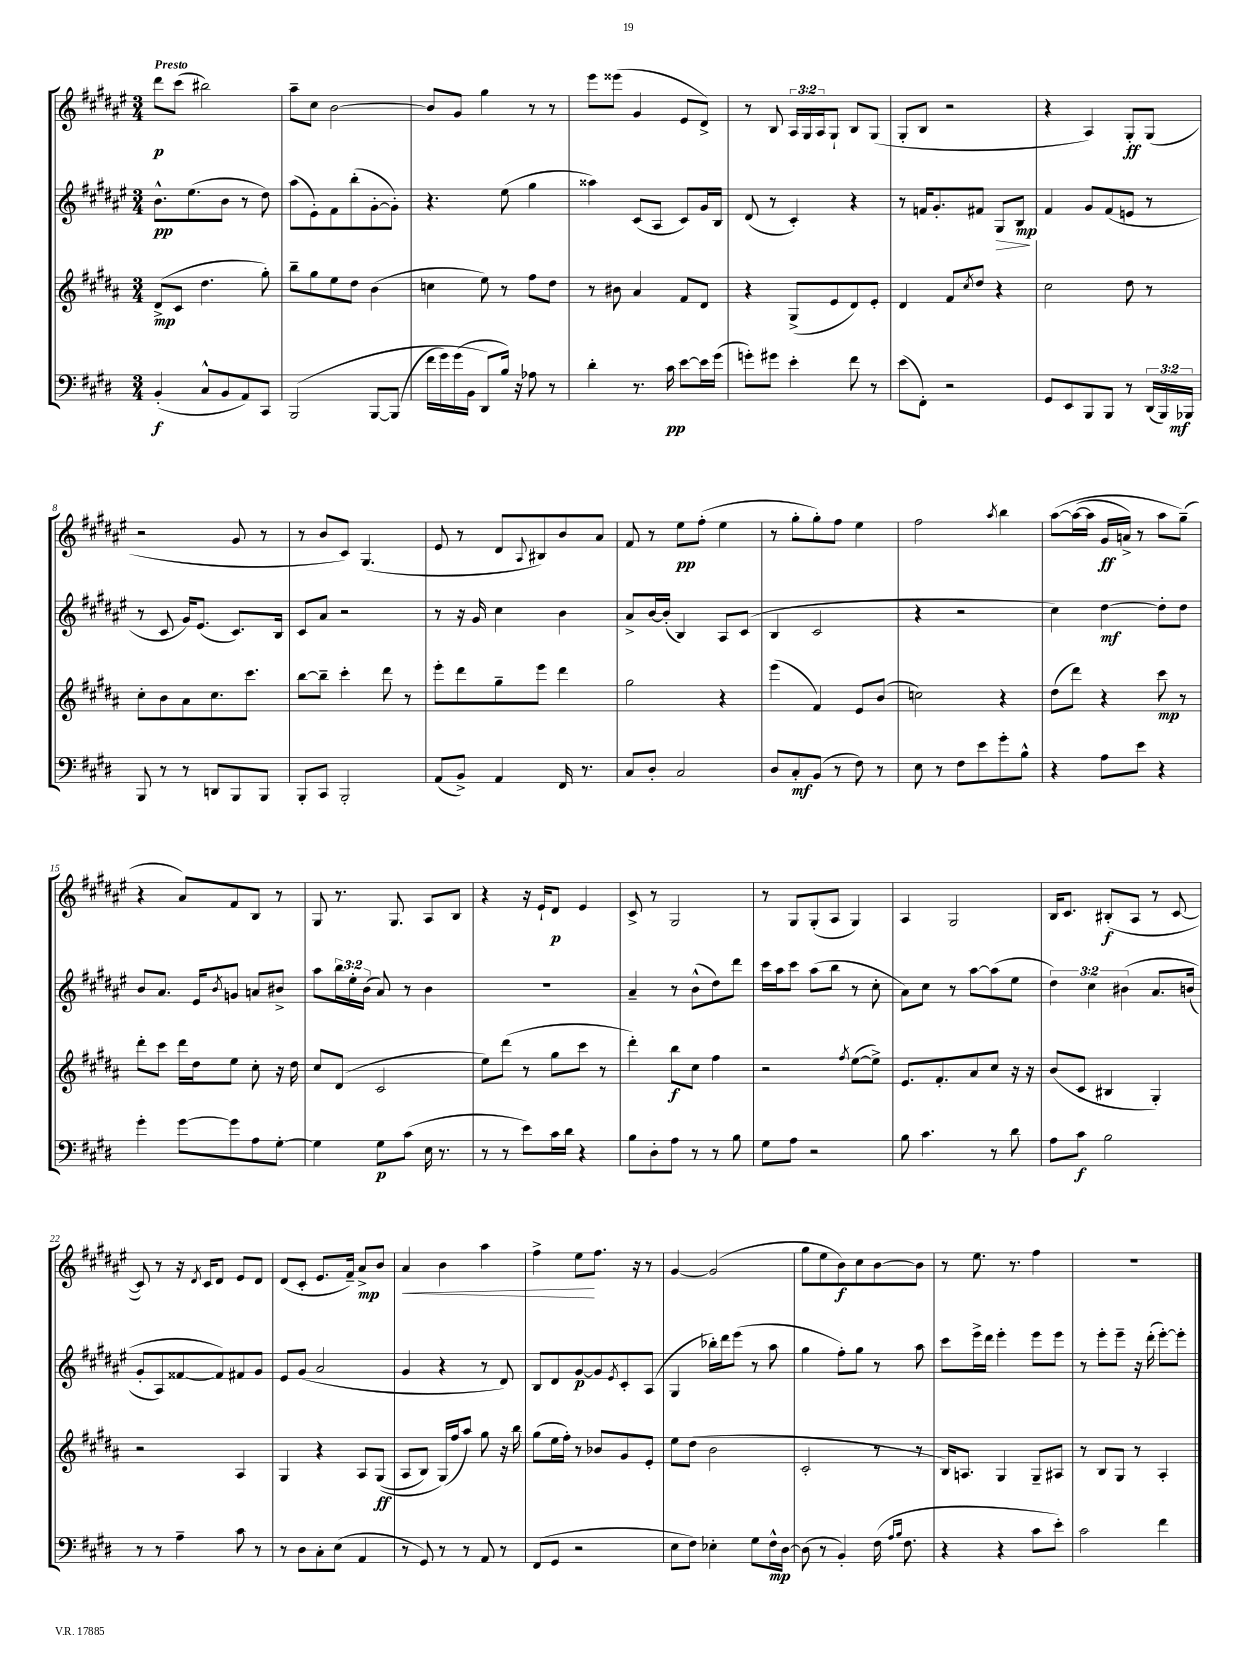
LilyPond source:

<<
\new StaffGroup <<
\new Staff = "s0" {
    \clef treble \key fis \major \numericTimeSignature \time 3/4 \override Staff.TupletNumber.text = #tuplet-number::calc-fraction-text \tempo "Presto"
    dis'''8\p cis'''8( bis''2) |
    ais''8-- cis''8 b'2~ |
    b'8 gis'8 gis''4 r8 r8 |
    eis'''8 eisis'''8( gis'4 eis'8 dis'8->) |
    r8 b8 \tuplet 3/2 { ais16 gis16 ais16 } gis8-! b8 gis8( |
    gis8-. b8 r2 |
    r4 ais4) gis8-.\ff gis8( |
    r2 gis'8 r8 |
    r8 b'8 cis'8) gis4.( |
    eis'8 r8 dis'8 \appoggiatura { ais8 } bis8) b'8 ais'8 |
    fis'8 r8 eis''8\pp fis''8-.( eis''4 |
    r8 gis''8-. gis''8-.) fis''8 eis''4 |
    fis''2 \acciaccatura { ais''8 } b''4 |
    ais''8~\( ais''16~( ais''16 gis'16\ff a'16->) r8 ais''8 gis''8--(\) |
    r4 ais'8) fis'8 b8 r8 |
    gis8 r8. gis8. ais8 b8 |
    r4 r16 eis'16-! dis'8\p eis'4 |
    cis'8-> r8 gis2 |
    r8 gis8 gis8-.( ais8 gis4) |
    ais4 gis2 |
    b16 cis'8. bis8-.\f( ais8 r8 cis'8~ |
    cis'8) r8 r16 \acciaccatura { dis'8 } cis'16 dis'8 eis'8 dis'8 |
    dis'8( cis'8-. eis'8. fis'16--) ais'8->\mp b'8 |
    ais'4\< b'4 ais''4 |
    fis''4-> eis''8\! fis''8. r16 r8 |
    gis'4~ gis'2( |
    gis''8 eis''8 b'8\f) cis''8 b'8~ b'8 |
    r8 eis''8. r8. fis''4 |
    R2. \bar "|." |
}
\new Staff = "s1" {
    \clef treble \key fis \major \numericTimeSignature \time 3/4 \override Staff.TupletNumber.text = #tuplet-number::calc-fraction-text
    b'8.-^\pp eis''8.( b'8 r8 dis''8) |
    ais''8( eis'8-.) fis'8 b''8-.( gis'8~-. gis'8-.) |
    r4. eis''8( gis''4 |
    aisis''4) cis'8( ais8 cis'8) gis'16 b16 |
    dis'8( r8 cis'4-.) r4 |
    r8 f'16 gis'8.-. fis'8 gis8\> b8\mp\! |
    fis'4 gis'8 fis'8( e'8 r8 |
    r8 cis'8 gis'16) eis'8.( cis'8.) b16 |
    cis'8 ais'8 r2 |
    r8 r16 gis'16 cis''4 b'4 |
    ais'8-> b'16~ b'16-.( b4) ais8 cis'8( |
    b4 cis'2 |
    r4 r2 |
    cis''4) dis''4~\mf dis''8-. dis''8 |
    b'8 ais'8. eis'16 \acciaccatura { b'8 } g'8 a'8 bis'8-> |
    ais''8 \tuplet 3/2 { b''16 eis''16-. b'16( } ais'8) r8 b'4 |
    R2. |
    ais'4-- r8 b'8-^( dis''8) dis'''8 |
    cis'''16 ais''16 cis'''8 ais''8( b''8 r8 cis''8-. |
    ais'8) cis''8 r8 ais''8~ ais''8( eis''8 |
    \tuplet 3/2 { dis''4) cis''4 bis'4\( } ais'8. b'16( |
    gis'8-. ais8) fisis'8~ fisis'8\) fis'8 gis'8 |
    eis'8 gis'8( ais'2 |
    gis'4 r4 r8 dis'8) |
    b8 dis'8 gis'8~\p gis'8 \acciaccatura { eis'8 } cis'8-. ais8( |
    gis4 bes''16-.) dis'''16 eis'''8( r8 ais''8 |
    gis''4 fis''8-.) gis''8 r8 ais''8 |
    cis'''8 eis'''16-> dis'''16 eis'''4-. eis'''8 eis'''8 |
    r8 eis'''8-. eis'''8-- r16 dis'''16-.( eis'''8~-.) eis'''8-. \bar "|." |
}
\new Staff = "s2" {
    \clef treble \key b \major \numericTimeSignature \time 3/4
    dis'8->\mp( cis'8 dis''4. gis''8-.) |
    b''8-- gis''8 e''8 dis''8 b'4( |
    c''4 e''8) r8 fis''8 dis''8 |
    r8 bis'8 ais'4 fis'8 dis'8 |
    r4 gis8->( e'8 dis'8) e'8-. |
    dis'4 fis'8 \acciaccatura { cis''8 } dis''8 r4 |
    cis''2 dis''8 r8 |
    cis''8-. b'8 ais'8 cis''8. cis'''8. |
    b''8~ b''8-- cis'''4-. dis'''8 r8 |
    e'''8-. dis'''8 gis''8-- e'''8 dis'''4 |
    gis''2 r4 |
    e'''4( fis'4) e'8 b'8( |
    c''2) r4 |
    dis''8( dis'''8) r4 cis'''8\mp r8 |
    dis'''8-. cis'''8 dis'''16 dis''16 e''8 cis''8-. r16 dis''16 |
    cis''8 dis'8( cis'2 |
    e''8) dis'''8( r8 gis''8 cis'''8 r8 |
    dis'''4-.) b''8\f cis''8 fis''4 |
    r2 \acciaccatura { fis''8 } e''8~( e''8->) |
    e'8. fis'8.-. ais'8 cis''8 r16 r16 |
    b'8( cis'8 bis4 gis4-.) |
    r2 ais4 |
    gis4 r4 ais8 gis8\ff(\( |
    ais8 b8) gis16(\) fis''16 ais''8) gis''8 r16 b''16 |
    gis''8( e''16 fis''16-.) r8 bes'8 gis'8 e'8-. |
    e''8 dis''8( b'2 |
    cis'2-. r8 r8 |
    b16) a8. gis4 gis8-- ais8 |
    r8 b8 gis8 r8 ais4-. \bar "|." |
}
\new Staff = "s3" {
    \clef bass \key e \major \numericTimeSignature \time 3/4 \override Staff.TupletNumber.text = #tuplet-number::calc-fraction-text
    b,4-.\f( cis8-^ b,8 a,8) cis,8 |
    b,,2\( b,,8~ b,,8( |
    fis'16 gis'16) gis'16( b,16 dis,8\) b16) r16 aes8 r8 |
    dis'4-. r8. cis'16\pp e'8~ e'16 gis'16( |
    g'8-.) gis'8 e'4-. fis'8 r8 |
    e'8( fis,8-.) r2 |
    gis,8 e,8 b,,8 b,,8 r8 \tuplet 3/2 { dis,16( b,,16) bes,,16\mf } |
    b,,8 r8 r8 d,8 b,,8 b,,8 |
    b,,8-. cis,8 b,,2-. |
    a,8( b,8->) a,4 fis,16 r8. |
    cis8 dis8-. cis2 |
    dis8 cis8-.\mf b,8( r8 fis8) r8 |
    e8 r8 fis8 e'8 gis'8-. b8-^ |
    r4 a8 e'8 r4 |
    gis'4-. gis'8~ gis'8 a8 gis8~-. |
    gis4 gis8\p cis'8( e16 r8. |
    r8 r8 e'8) cis'16 dis'16 r4 |
    b8 dis8-. a8 r8 r8 b8 |
    gis8 a8 r2 |
    b8 cis'4. r8 dis'8 |
    a8 cis'8\f b2 |
    r8 r8 a4-- cis'8 r8 |
    r8 dis8 cis8-. e8( a,4 |
    r8 gis,8) r8 r8 a,8 r8 |
    fis,8( gis,8 r2 |
    e8 fis8) ees4-. gis8 fis16-^\mp dis16~ |
    dis8( r8 b,4-.) fis16( \grace { a16 b16 } fis8. |
    r4 r4 cis'8 e'8-.) |
    cis'2 fis'4 \bar "|." |
}
>>
>>
